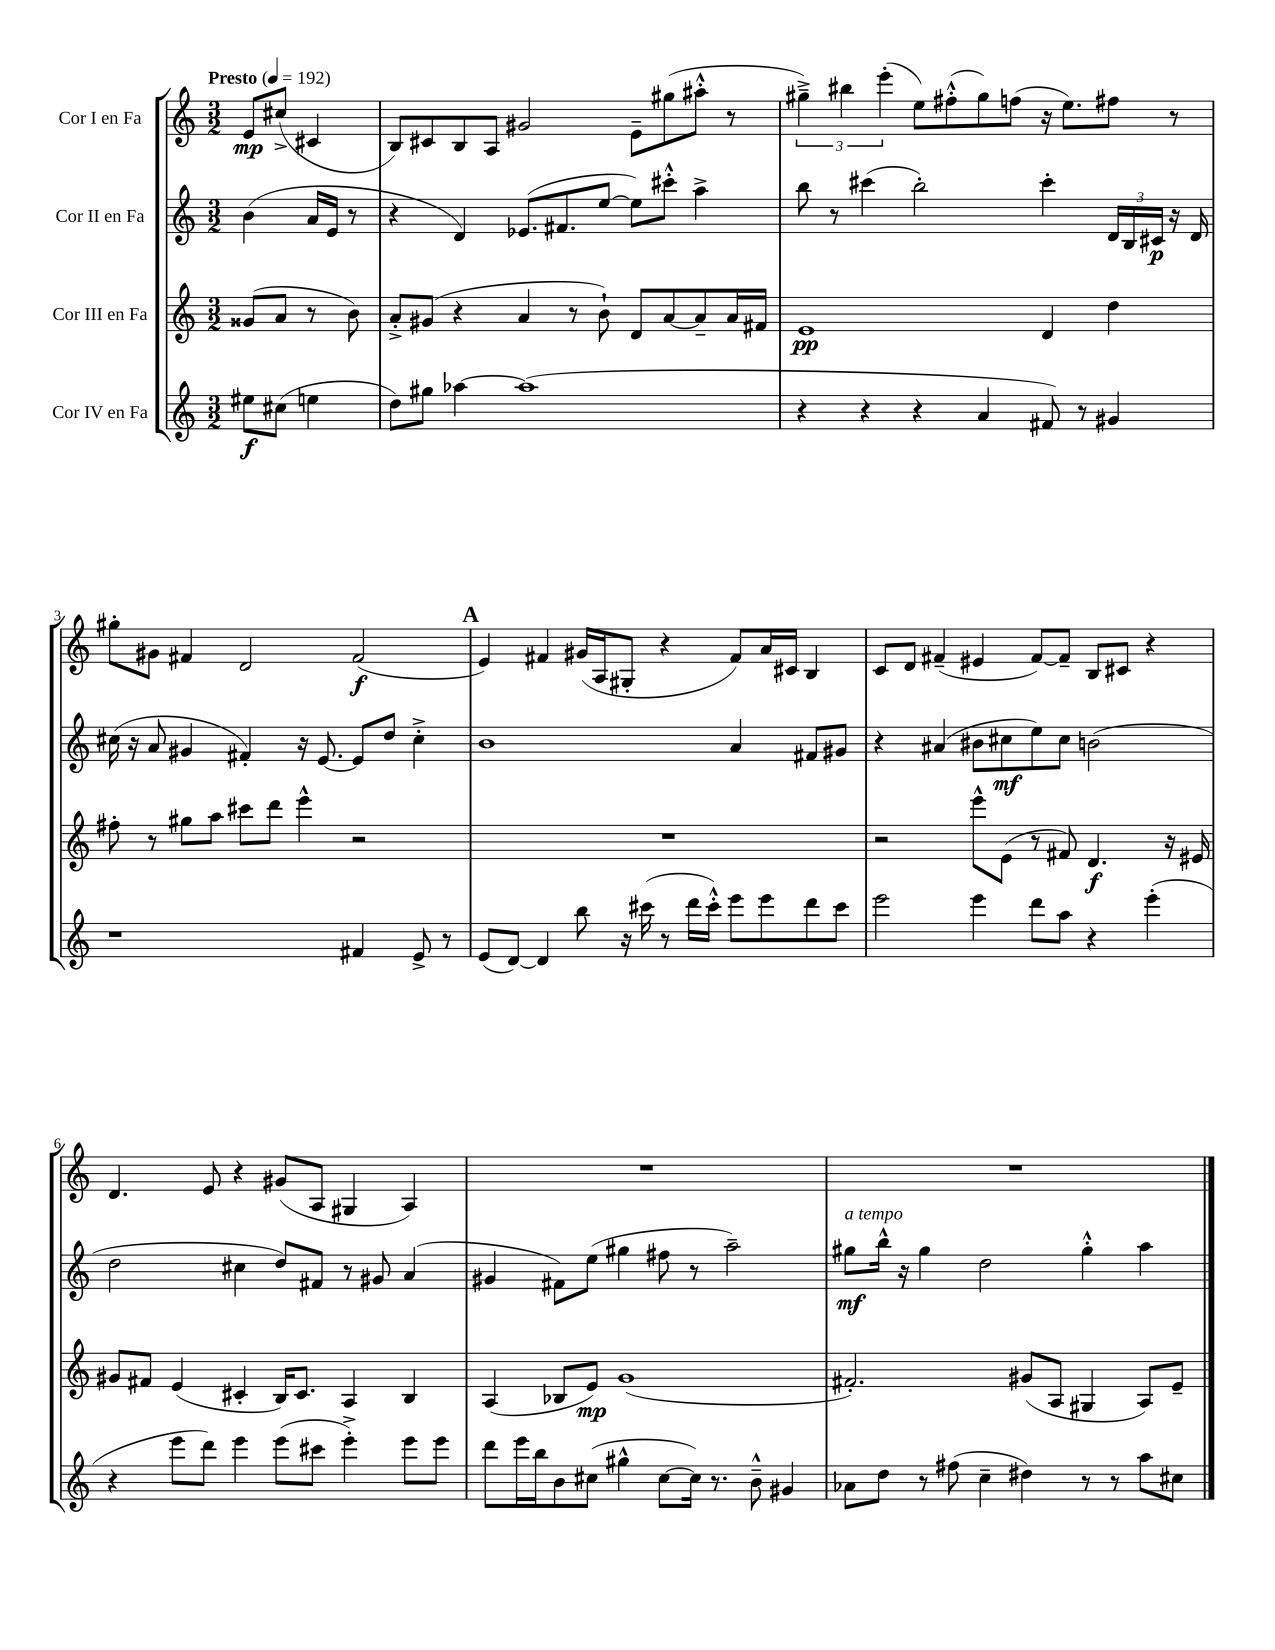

**kern	**dynam	**kern	**dynam	**kern	**dynam	**kern	**dynam
*part4	*part4	*part3	*part3	*part2	*part2	*part1	*part1
*staff4	*staff4	*staff3	*staff3	*staff2	*staff2	*staff1	*staff1
*I"Cor IV en Fa	*	*I"Cor III en Fa	*	*I"Cor II en Fa	*	*I"Cor I en Fa	*
*clefG2	*	*clefG2	*	*clefG2	*	*clefG2	*
*k[]	*	*k[]	*	*k[]	*	*k[]	*
*M3/2	*	*M3/2	*	*M3/2	*	*M3/2	*
*MM192	*	*MM192	*	*MM192	*	*MM192	*
=	=	=	=	=	=	=	=
!	!	!	!	!	!	!LO:TX:a:B:t=Presto	!
8ee#X\L	f	(8g##X/L	.	(4b\	.	8e/L	mp
(8cc#X\J	.	8a/J	.	.	.	(8cc#X^/J	.
4een\	.	8r	.	16a/LL	.	4c#X/	.
.	.	.	.	16e/JJ	.	.	.
.	.	8b\)	.	8r	.	.	.
=1	=1	=1	=1	=1	=1	=1	=1
8dd\L)	.	8a'^/L	.	4r	.	8B/L)	.
8gg#X\J	.	(8g#X/J	.	.	.	8c#X/	.
[4aa-X\	.	4r	.	4d/)	.	8B/	.
.	.	.	.	.	.	8A/J	.
(1aa-]	.	4a/	.	(8.e-X/L	.	2g#X/	.
.	.	.	.	8.f#X/	.	.	.
.	.	8r	.	.	.	.	.
.	.	8b`\)	.	[8ee/J	.	.	.
.	.	8d/L	.	8ee\L])	.	8e~\L	.
.	.	[8a/	.	8ccc#X'^^\J	.	(8gg#X\	.
.	.	8a~/]	.	4aa^\	.	8aa#X'^^\J	.
.	.	16a/L	.	.	.	8r	.
.	.	16f#X/JJ	.	.	.	.	.
=2	=2	=2	=2	=2	=2	=2	=2
4r	.	1e	pp	8bb\	.	6gg#X~^\)	.
.	.	.	.	8r	.	.	.
.	.	.	.	.	.	6bb#X\	.
4r	.	.	.	(4ccc#X\	.	.	.
.	.	.	.	.	.	(6eee'\	.
4r	.	.	.	2bb'\)	.	8ee\L)	.
.	.	.	.	.	.	(8ff#X'^^\	.
4a/	.	.	.	.	.	8gg#\)	.
.	.	.	.	.	.	(8ffn\J	.
8f#X/)	.	4d/	.	4ccc#'\	.	16r	.
.	.	.	.	.	.	8.ee\L)	.
8r	.	.	.	.	.	.	.
4g#X/	.	4dd\	.	24d/LL	.	8ff#X\J	.
.	.	.	.	24B/	.	.	.
.	.	.	.	24c#X/JJ	p	.	.
.	.	.	.	16r	.	8r	.
.	.	.	.	16d/	.	.	.
!!LO:LB:g=z
=3	=3	=3	=3	=3	=3	=3	=3
1r	.	8ff#X'\	.	(16cc#X\	.	8gg#X'\L	.
.	.	.	.	16r	.	.	.
.	.	8r	.	8a/	.	8g#X\J	.
.	.	8gg#X\L	.	4g#X/	.	4f#X/	.
.	.	8aa\J	.	.	.	.	.
.	.	8ccc#X\L	.	4f#X'/)	.	2d/	.
.	.	8ddd\J	.	.	.	.	.
.	.	4eee^^\	.	16r	.	.	.
.	.	.	.	[8.e/	.	.	.
4f#X/	.	2r	.	8e/L]	.	(2f#/	f
.	.	.	.	8dd/J	.	.	.
8e^/	.	.	.	4cc#'^\	.	.	.
8r	.	.	.	.	.	.	.
!!LO:REH:place=s1:t=A
=4	=4	=4	=4	=4	=4	=4	=4
(8e/L	.	1.r	.	1b	.	4e/)	.
[8d/J)	.	.	.	.	.	.	.
4d/]	.	.	.	.	.	4f#X/	.
8bb\	.	.	.	.	.	(16g#X/LL	.
.	.	.	.	.	.	16A/J	.
16r	.	.	.	.	.	8G#X'/J	.
(16ccc#X\	.	.	.	.	.	.	.
8r	.	.	.	.	.	4r	.
16ddd\LL	.	.	.	.	.	.	.
16ccc#'^^\JJ)	.	.	.	.	.	.	.
8eee\L	.	.	.	4a/	.	8f#/L)	.
8eee\	.	.	.	.	.	16a/L	.
.	.	.	.	.	.	16c#X/JJ	.
8ddd\	.	.	.	8f#X/L	.	4B/	.
8ccc#\J	.	.	.	8g#X/J	.	.	.
=5	=5	=5	=5	=5	=5	=5	=5
2eee\	.	2r	.	4r	.	8c/L	.
.	.	.	.	.	.	8d/J	.
.	.	.	.	(4a#X/	.	(4f#X~/	.
4eee\	.	8eee^^\L	.	8b#X\L	.	4e#X/	.
.	.	(8e\J	.	8cc#X\	mf	.	.
8ddd\L	.	8r	.	8ee\)	.	[8f#/L)	.
8aa\J	.	8f#X/)	.	8cc#\J	.	8f#~/J]	.
4r	.	4.d/	f	(2bn\	.	8B/L	.
.	.	.	.	.	.	8c#X/J	.
(4eee'\	.	.	.	.	.	4r	.
.	.	16r	.	.	.	.	.
.	.	16e#X/	.	.	.	.	.
!!LO:LB:g=z
=6	=6	=6	=6	=6	=6	=6	=6
4r	.	8g#X/L	.	2dd\	.	4.d/	.
.	.	8f#X/J	.	.	.	.	.
8eee\L	.	(4e/	.	.	.	.	.
8ddd\J)	.	.	.	.	.	8e/	.
4eee\	.	4c#X'/	.	4cc#X\	.	4r	.
(8eee\L	.	16B/KL)	.	8dd/L)	.	(8g#X/L	.
.	.	8.c#/J	.	.	.	.	.
8ccc#X\J	.	.	.	8f#X/J	.	8A/J	.
4eee'^\)	.	4A/	.	8r	.	4G#X/	.
.	.	.	.	8g#X/	.	.	.
8eee\L	.	4B/	.	(4a/	.	4A/)	.
8eee\J	.	.	.	.	.	.	.
=7	=7	=7	=7	=7	=7	=7	=7
8ddd\L	.	(4A/	.	4g#X/	.	1.r	.
16eee\L	.	.	.	.	.	.	.
16bb\J	.	.	.	.	.	.	.
8b\	.	8B-X/L	.	8f#X\L)	.	.	.
(8cc#X\J	.	8e/J)	mp	(8ee\J	.	.	.
4gg#X^^\	.	(1g	.	4gg#X\	.	.	.
[8cc#\L	.	.	.	8ff#X\	.	.	.
16cc#\Jk])	.	.	.	8r	.	.	.
8.r	.	.	.	.	.	.	.
.	.	.	.	2aa~\)	.	.	.
8b~^^\	.	.	.	.	.	.	.
4g#X/	.	.	.	.	.	.	.
=8	=8	=8	=8	=8	=8	=8	=8
!	!	!	!	!LO:TX:a:i:t=a tempo	!	!	!
8a-X\L	.	2.f#X'/)	.	8gg#X\L	mf	1.r	.
8dd\J	.	.	.	16bb^^\Jk	.	.	.
.	.	.	.	16r	.	.	.
8r	.	.	.	4gg#\	.	.	.
(8ff#X\	.	.	.	.	.	.	.
4cc~\	.	.	.	2dd\	.	.	.
4dd#X\)	.	(8g#X/L	.	.	.	.	.
.	.	8A/J	.	.	.	.	.
8r	.	4G#X/	.	4gg#'^^\	.	.	.
8r	.	.	.	.	.	.	.
8aa\L	.	8A/L)	.	4aa\	.	.	.
8cc#X\J	.	8e~/J	.	.	.	.	.
==	==	==	==	==	==	==	==
*-	*-	*-	*-	*-	*-	*-	*-
